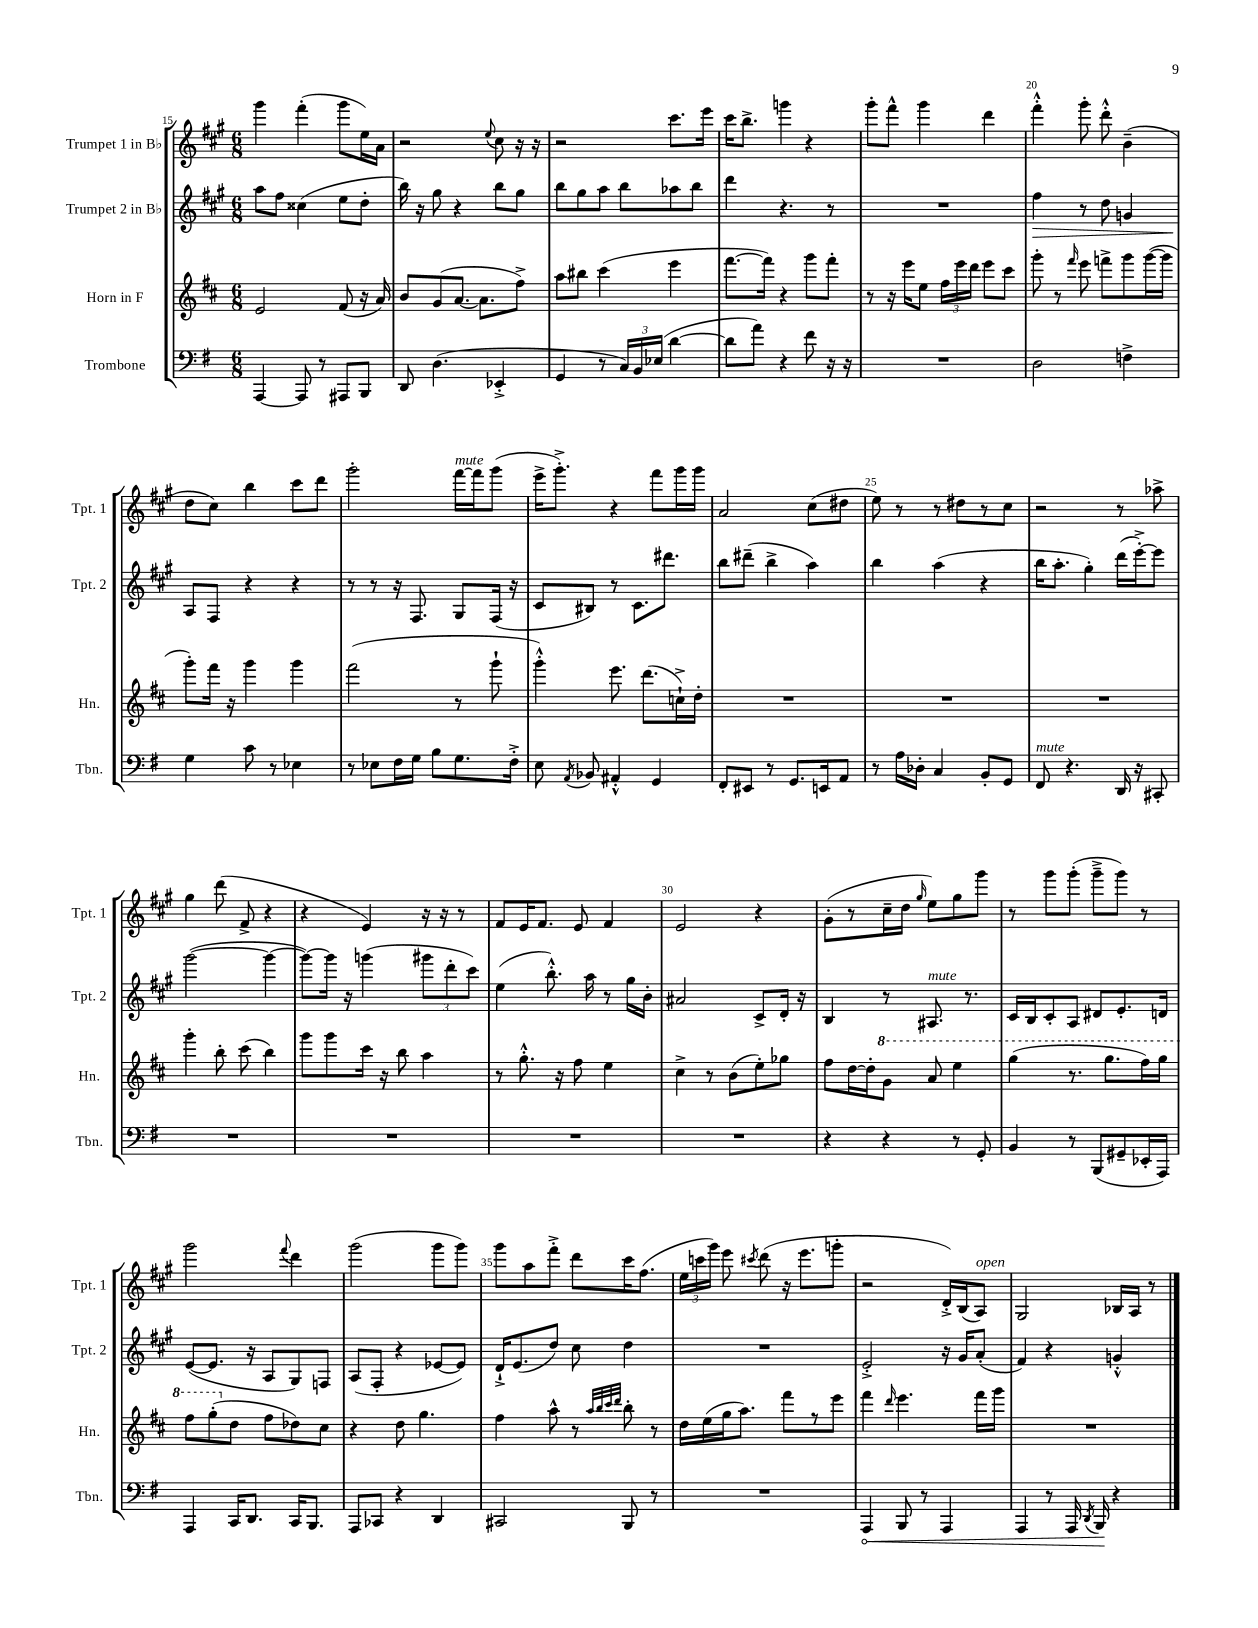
<<
\new StaffGroup <<
\new Staff = "s0" \with { instrumentName = "Trumpet 1 in Bb" shortInstrumentName = "Tpt. 1" } {
    \clef treble \key a \major \numericTimeSignature \time 6/8
    \autoBeamOff gis'''4 fis'''4-.( gis'''8[ e''16) a'16] |
    r2 \appoggiatura { e''8 } cis''8 r16 r16 |
    r2 cis'''8.[ e'''16] |
    cis'''16[ b''8.]-> g'''4 r4 |
    gis'''8[-. fis'''8]-^ gis'''4 d'''4 |
    fis'''4-.-^ gis'''8-. d'''8-.-^ b'4--( |
    d''8[ cis''8]) b''4 cis'''8[ d'''8] |
    gis'''2-. fis'''16[~^\markup { \italic "mute" } fis'''16 gis'''8]( |
    e'''16[-> gis'''8.]-.->) r4 fis'''8[ gis'''16 gis'''16] |
    a'2 cis''8[( dis''8] |
    e''8) r8 r8 dis''8[ r8 cis''8] |
    r2 r8 aes''8-> |
    gis''4 d'''8( fis'8-> r4 |
    r4 e'4) r16 r16 r8 |
    fis'8[ e'16 fis'8.] e'8 fis'4 |
    e'2 r4 |
    gis'8[-.( r8 cis''16-- d''16] \grace { gis''16 } e''8[) gis''8 gis'''8] |
    r8 gis'''8[ gis'''8]-.( gis'''8[---> gis'''8]) r8 |
    gis'''2 \appoggiatura { fis'''8 } d'''4 |
    gis'''2( gis'''8[ gis'''8]) |
    gis'''8[ a''8 fis'''8]-.-> d'''8[ cis'''16 fis''8.]( |
    \tuplet 3/2 { e''16[ c'''16 gis'''16]) } e'''8 \acciaccatura { cis'''8 } d'''8( r16 e'''8.[ g'''8]-. |
    r2 d'16[-.->) b16( a8]^\markup { \italic "open" }) |
    gis2 bes16[ a16] r8 \bar "|." |
}
\new Staff = "s1" \with { instrumentName = "Trumpet 2 in Bb" shortInstrumentName = "Tpt. 2" } {
    \clef treble \key a \major \numericTimeSignature \time 6/8
    \autoBeamOff a''8[ fis''8] cisis''4( e''8[ d''8]-. |
    b''16) r16 gis''8 r4 b''8[ gis''8] |
    b''8[ gis''8 a''8] b''8[ aes''8 b''8] |
    d'''4 r4. r8 |
    R2. |
    fis''4\> r8 d''8 g'4 |
    a8[\! fis8] r4 r4 |
    r8 r8 r16 fis8. gis8[ fis16]( r16 |
    cis'8[ bis8]) r8 cis'8.[ dis'''8.] |
    b''8[ dis'''8]--( b''4-> a''4) |
    b''4 a''4( r4 |
    b''16[ a''8.]-. gis''4-.) d'''16[( e'''16~-.->) e'''8] |
    gis'''2~( gis'''4~ |
    gis'''8[~) gis'''16] r16 g'''4( \tuplet 3/2 { gis'''8[ d'''8-. cis'''8]) } |
    e''4( b''8.-.-^) a''16 r8 gis''16[ b'16]-. |
    ais'2 cis'8[-> d'16]-. r16 |
    b4 r8 ais8.^\markup { \italic "mute" } r8. |
    cis'16[ b16 cis'8-. a8] dis'8[ e'8.-. d'16] |
    e'8[~( e'8.] r16 a8[ gis8) f8] |
    a8[( fis8]-. r4 ees'8[~ ees'8]) |
    d'16[-!-> e'8.( d''8]) cis''8 d''4 |
    R2. |
    e'2-.-> r16 gis'16[ a'8]-.( |
    fis'4) r4 g'4-.-^ \bar "|." |
}
\new Staff = "s2" \with { instrumentName = "Horn in F" shortInstrumentName = "Hn." } {
    \clef treble \key d \major \numericTimeSignature \time 6/8
    \autoBeamOff e'2 fis'8( r16 a'16) |
    b'8[ g'8( a'8.]~ a'8.[ fis''8]->) |
    a''8[ bis''8] cis'''4( e'''4 |
    fis'''8.[~ fis'''16]) r4 g'''8[ fis'''8]-. |
    r8 r16 e'''16[ e''8] \tuplet 3/2 { fis''16[ e'''16 d'''16] } e'''8[ cis'''8] |
    g'''8-. r8 \grace { fis'''16 } e'''8 f'''8[-> g'''8 g'''16~( g'''16] |
    g'''8[-.) fis'''16] r16 g'''4 g'''4 |
    fis'''2( r8 g'''8-! |
    g'''4-.-^) e'''8. d'''8.[( c''16-!->) d''16]-. |
    R2. |
    R2. |
    R2. |
    g'''4-. b''8-. cis'''8( b''4) |
    g'''8[ g'''8 cis'''16] r16 b''8 a''4 |
    r8 g''8.-.-^ r16 fis''8 e''4 |
    cis''4-> r8 b'8[( e''8-.) ges''8] |
    fis''8[ d''16~ d''16-. \ottava #1 g''8] a''8 e'''4 |
    g'''4( r8. g'''8.[ fis'''16) g'''16] |
    fis'''8[ g'''8-.( \ottava #0 d''8] fis''8[ des''8) cis''8] |
    r4 d''8 g''4. |
    fis''4 a''8-^ r8 \grace { a''32[ b''32 cis'''32 d'''32] } b''8-. r8 |
    d''16[ e''16( g''16 a''8.]) fis'''8[ r8 e'''8] |
    fis'''4 \grace { d'''16 } e'''4. fis'''16[ g'''16] |
    R2. \bar "|." |
}
\new Staff = "s3" \with { instrumentName = "Trombone" shortInstrumentName = "Tbn." } {
    \clef bass \key g \major \numericTimeSignature \time 6/8
    \autoBeamOff a,,4~ a,,8 r8 ais,,8[ b,,8] |
    d,8 d4.( ees,4-.-> |
    g,4 r8 \tuplet 3/2 { c16[) b,16 ees16]( } d'4~ |
    d'8[ a'8]) r4 fis'8 r16 r16 |
    R2. |
    d2 f4-> |
    g4 c'8 r8 ees4 |
    r8 ees8[ fis16 g16] b8[ g8. fis16]-.-> |
    e8 \acciaccatura { a,8 } bes,8 ais,4-.-^ g,4 |
    fis,8[-. eis,8] r8 g,8.[ e,16 a,8] |
    r8 a16[ des16]-. c4 b,8[-. g,8] |
    fis,8^\markup { \italic "mute" } r4. d,16 r16 cis,8-. |
    R2. |
    R2. |
    R2. |
    R2. |
    r4 r4 r8 g,8-. |
    b,4 r8 b,,8[( gis,8-- ees,16-. a,,16]) |
    a,,4 c,16[ d,8.] c,16[ b,,8.] |
    a,,8[ ces,8] r4 d,4 |
    cis,2 b,,8 r8 |
    R2. |
    \once \override Hairpin.circled-tip = ##t a,,4\< b,,8 r8 a,,4 |
    a,,4 r8 a,,16 \acciaccatura { d,8 } b,,16\! r4 \bar "|." |
}
>>
>>
\layout { \context { \Score currentBarNumber = #15 \override BarNumber.break-visibility = ##(#f #t #t) barNumberVisibility = #(every-nth-bar-number-visible 5) } }
